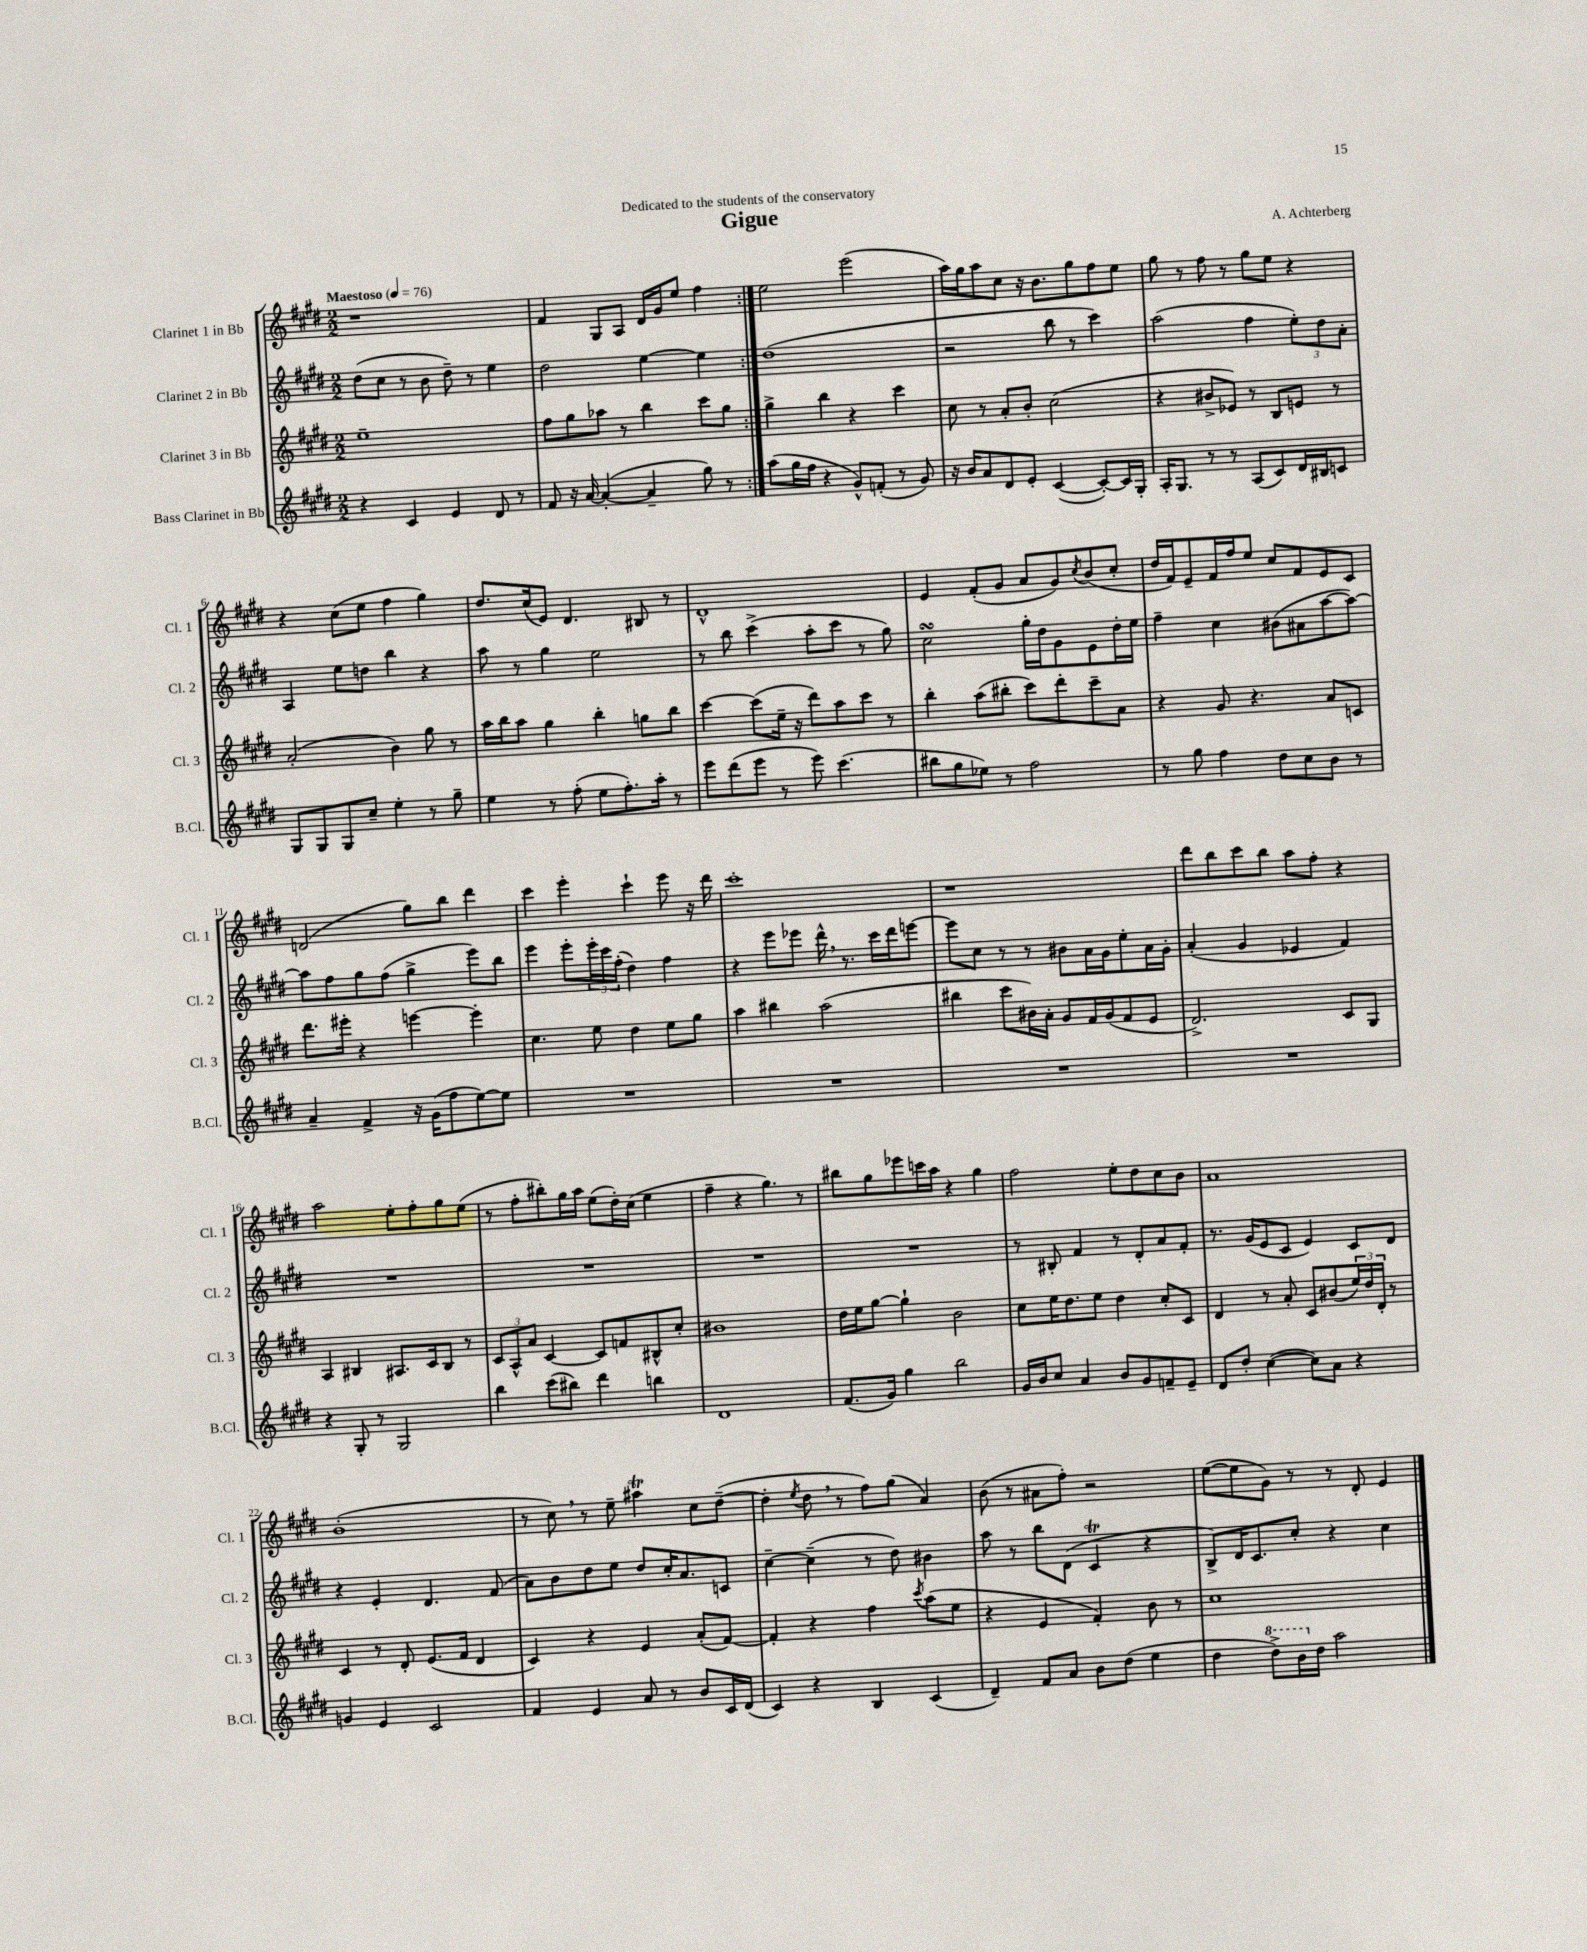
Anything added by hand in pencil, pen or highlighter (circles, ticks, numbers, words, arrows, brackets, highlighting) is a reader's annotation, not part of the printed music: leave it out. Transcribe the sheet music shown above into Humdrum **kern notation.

**kern	**kern	**kern	**kern
*staff4	*staff3	*staff2	*staff1
*clefG2	*clefG2	*clefG2	*clefG2
*k[f#c#g#d#]	*k[f#c#g#d#]	*k[f#c#g#d#]	*k[f#c#g#d#]
*M2/2	*M2/2	*M2/2	*M2/2
*MM76	*MM76	*MM76	*MM76
4r	1ee~	(8dd#\L	1r
.	.	8cc#\J	.
4c#/	.	8r	.
.	.	8b\	.
4e/	.	8dd#~\)	.
.	.	8r	.
8d#/	.	4ee\	.
8r	.	.	.
=	=	=	=
8f#/	8ff#\L	2dd#\	4f#/
16r	8gg#\	.	.
[16a/	.	.	.
(4a'/_	8aa-\J	.	8G#/L
.	8r	.	8A/J
4a~/]	4bb\	[4ee\	16d#/LL
.	.	.	16g#/J
.	.	.	8ee/J
8gg#\)	8ccc#\L	4ee\]	4ff#\
8r	8gg#\J	.	.
=:|!	=:|!	=:|!	=:|!
(8aa\L	4gg#^\	(1dd#	2ee\
16gg#\L	.	.	.
16ff#\JJ	.	.	.
4r	4bb\	.	.
8g#^^/L)	4r	.	(2eee\
(8f'/J	.	.	.
8r	4ccc#\	.	.
8g#/)	.	.	.
=	=	=	=
16r	8cc#\	2r	16aa\LL)
16b/LK	.	.	16gg#\J
8a/	8r	.	8aa\
8d#/	8a'/L	.	8cc#\J
8e'/J	8b'/J	.	16r
.	.	.	8.b\L
([4c#/	(2cc#\	8bb\	.
.	.	8r	8gg#\
8c#'/_L)	.	4ccc#\)	8ff#\
16c#/]L	.	.	8ee\J
16G#'/JJ	.	.	.
=	=	=	=
16A'/LK	4r	(2aa\	8gg#\
8.G#/J	.	.	.
.	.	.	8r
8r	8b#^/L	.	8ff#\
8r	8e-/J)	.	8r
(8A/L	8r	4ff#\	8gg#\L
8c#/)	8B/L	.	8ee\J
16d#/L	8e/J	12ee'\L)	4r
16B#/J	.	.	.
.	.	12dd#\	.
8c/J	8r	.	.
.	.	12a'\J	.
=	=	=	=
8G#/L	(2a'/	4A/	4r
8G#/	.	.	.
8G#/	.	8ee\L	(8cc#\L
8cc#~/J	.	8dd\J	8ee\J
4ee'\	4b\)	4bb\	4ff#\
8r	8gg#\	4r	4gg#\)
8gg#~\	8r	.	.
=	=	=	=
4ee\	16aa\LL	8aa\	8.dd#/L
.	16bb\J	.	.
.	8aa\J	8r	.
.	.	.	(16cc#/k
8r	4gg#\	4gg#\	8e/J)
(8ff#'\	.	.	4.d#/
8ee\L	4bb'\	2ee\	.
8.ff#'\)	.	.	.
.	8gg\L	.	8B#/
16aa'\Jk	.	.	.
8r	8bb\J	.	8r
=	=	=	=
8eee\L	[4ccc#\	8r	1d#^^
(8ddd#\	.	8bb\	.
8eee\J	(8ccc#\]L	(4ccc#^\	.
8r	16ee~\Jk	.	.
.	16r	.	.
8eee\)	8ddd#\L)	8aa'\L	.
(4.ccc#\	8aa\	8ccc#\J	.
.	8ccc#\J	8r	.
.	8r	8gg#\)	.
=	=	=	=
8bb#\L	4bb'\	2cc#\	4e/
8gg#\	.	.	.
8ee-\J)	(8aa\L	.	(8f#'/L
8r	8bb#'\J	.	8g#/J
2ff#\	8ccc#\L)	16gg#'\LL	8a/L
.	.	16dd#\J	.
.	8ddd#'\	8g#\	8g#/)
.	.	.	8qcc#/
.	8ccc#~\	8e\	(8b/
.	8a\J	16dd#'\L	8cc#'/J
.	.	16ee\JJ	.
=	=	=	=
8r	4r	4ff#~\	16dd#/LL
.	.	.	16f#/J)
8gg#\	.	.	8e~/
4ff#\	8g#/	4cc#\	16f#/L
.	.	.	16ff#/J
.	4.r	.	8ee/J
8dd#\L	.	(8b#\L	8cc#/L
8cc#\	.	8a#\	8f#/
8b\J	8a/L	[8aa\	8e/
8r	8c/J	8aa\_J)	8c#/J
=	=	=	=
4a~/	8.ddd#\L	8aa\]L	(2d/
.	.	8ff#\	.
.	16eee#'\Jk	.	.
4f#^/	4r	8gg#\	.
.	.	(8ff#\J	.
16r	[4eee\	4gg#^\	8gg#\L)
(16g#\LK	.	.	.
8ff#\	.	.	8bb\J
[8ee\)	4eee'\]	8eee\L)	4ddd#\
8ee\]J	.	8bb\J	.
=	=	=	=
1r	4.cc#\	4eee\	4ccc#\
.	.	8eee'\L	4eee'\
.	8ee\	24eee'\L	.
.	.	24ccc#\	.
.	.	(24ff#'\JJ	.
.	4dd#\	4dd#\)	4ccc#`\
.	8ee\L	4ff#\	8eee\
.	8gg#\J	.	16r
.	.	.	16ddd#\
=	=	=	=
1r	4aa\	4r	1ccc#'
.	4bb#\	8eee\L	.
.	.	8eee-\J	.
.	(2aa\	16ddd#^^\	.
.	.	8.r	.
.	.	16ccc#\LL	.
.	.	16ddd#\J	.
.	.	[8eee\J	.
=	=	=	=
1r	4bb#\	8eee\]L	1r
.	.	8cc#\J	.
.	8ccc#\L	8r	.
.	16b#\L)	8r	.
.	16a'\JJ	.	.
.	8g#/L	8b#\L	.
.	16f#/L	16a\L	.
.	(16g#/J	16g#\J	.
.	8f#/	8ee'\	.
.	8e/J	16a\L	.
.	.	16g#'\JJ	.
=	=	=	=
1r	2.d#^/)	(4a'/	8ddd#\L
.	.	.	8bb\
.	.	4g#/	8ccc#\
.	.	.	8bb\J
.	.	4e-/	8aa\L
.	.	.	8ff#'\J
.	8c#/L	4f#/)	4r
.	8G#/J	.	.
=	=	=	=
4r	4A/	1r	2aa\
8G#'/	4B#/	.	.
8r	.	.	.
2G#/	8.A#/L	.	8ee'\L
.	.	.	8ff#'\
.	16c#/k	.	.
.	8B#/J	.	8gg#\
.	8r	.	(8ee\J
=	=	=	=
4bb\	12c#/L	1r	8r
.	12A^^/	.	.
.	.	.	8ff#'\L
.	12a/J	.	.
(8ccc#\L	[4c#/	.	8bb#'\)
8bb#\J)	.	.	16gg#\L
.	.	.	16aa\JJ
4ddd#\	8c#/]L	.	(8ee\L
.	8f/	.	16dd#'\L)
.	.	.	(16cc#\JJ
4bb\	8B#^^/	.	4ee\
.	8cc#'/J	.	.
=	=	=	=
1d#	1b#	1r	4ff#~\
.	.	.	4r
.	.	.	4.gg#\)
.	.	.	8r
=	=	=	=
(8.f#/L	16dd#\LL	1r	8bb#\L
.	16ee\J	.	.
.	[8gg#\J	.	8gg#\
16g#/Jk)	.	.	.
4gg#\	4gg#`\]	.	8eee-\
.	.	.	16ccc\L
.	.	.	16aa\JJ
2bb\	2b\	.	4r
.	.	.	4gg#\
=	=	=	=
16g#/LL	8cc#\L	8r	2ff#\
16b/J	.	.	.
8cc#/J	16ee\K	8B#'/	.
.	8.dd#\	.	.
4a/	.	4f#/	.
.	8ee\J	.	.
8b/L	4dd#\	8r	8ee'\L
8g#/	.	8d#'/L	8dd#\
8f~/	8cc#'/L	8a/	8cc#\
8e~/J	8c#/J	8f#'/J	8b\J
=	=	=	=
8d#/L	4d#/	8.r	1a
8dd#'/J	.	.	.
.	.	(16g#/LK	.
([4cc#\	8r	8e/	.
.	8a'/	8c#/J	.
8cc#\]L)	8c#/L	4e/)	.
8a\J	(8b#/	.	.
4r	24ee/L)	8c#/L	.
.	24dd#/	.	.
.	24d#'/JJ	.	.
.	8r	8d#/J	.
=	=	=	=
4g/	4c#/	4r	(1b'
4e/	8r	4e'/	.
.	8d#'/	.	.
2c#/	(8.e/L	4.d#/	.
.	16f#/Jk	.	.
.	4d#/	.	.
.	.	(8f#/	.
=	=	=	=
4f#/	4c#/)	8a\L)	8r
.	.	8b\	8cc#\)
4e/	4r	8dd#\	8r
.	.	8ee\J	8ee~\
8a/	4e/	8dd#/L	4aa#\
8r	.	16cc#'/K	.
.	.	8.a/	.
8b/L	(8a'/L	.	8cc#\L
16c#/L	[8f#/J)	8c/J	([8dd#~\J
(16d#/JJ	.	.	.
=	=	=	=
4c#/)	4f#'/]	[4cc#~\	4dd#'\]
.	.	.	8qee/
4r	4r	(4cc#~\]	8dd#\
.	.	.	8r
4B/	4ff#\	8r	8ff#\L)
.	.	8dd#\)	(8gg#\J
.	8qccc#/	.	.
(4c#/	(8aa\L	4b#\	4a/)
.	8ee\J	.	.
=	=	=	=
4d#~/)	4r	8aa\	(8b\
.	.	8r	8r
8f#/L	4e/	8bb\L	8a#\L
8a/J	.	(8d#\J	8ff#'\J)
8b\L	4f#'/)	4c#/	2r
(8dd#\J	.	.	.
4ee\	8b\	4r	.
.	8r	.	.
=	=	=	=
4dd#\	1cc#	8B^/L)	([8ee\L
.	.	16d#/K	8ee\]
.	.	8.c#/	.
8ddd#^\L)	.	.	8g#\J)
16bb\L	.	8cc#'/J	8r
16dd#\JJ	.	.	.
2aa\	.	4r	8r
.	.	.	8d#'/
.	.	4cc#\	4e/
==	==	==	==
*-	*-	*-	*-
